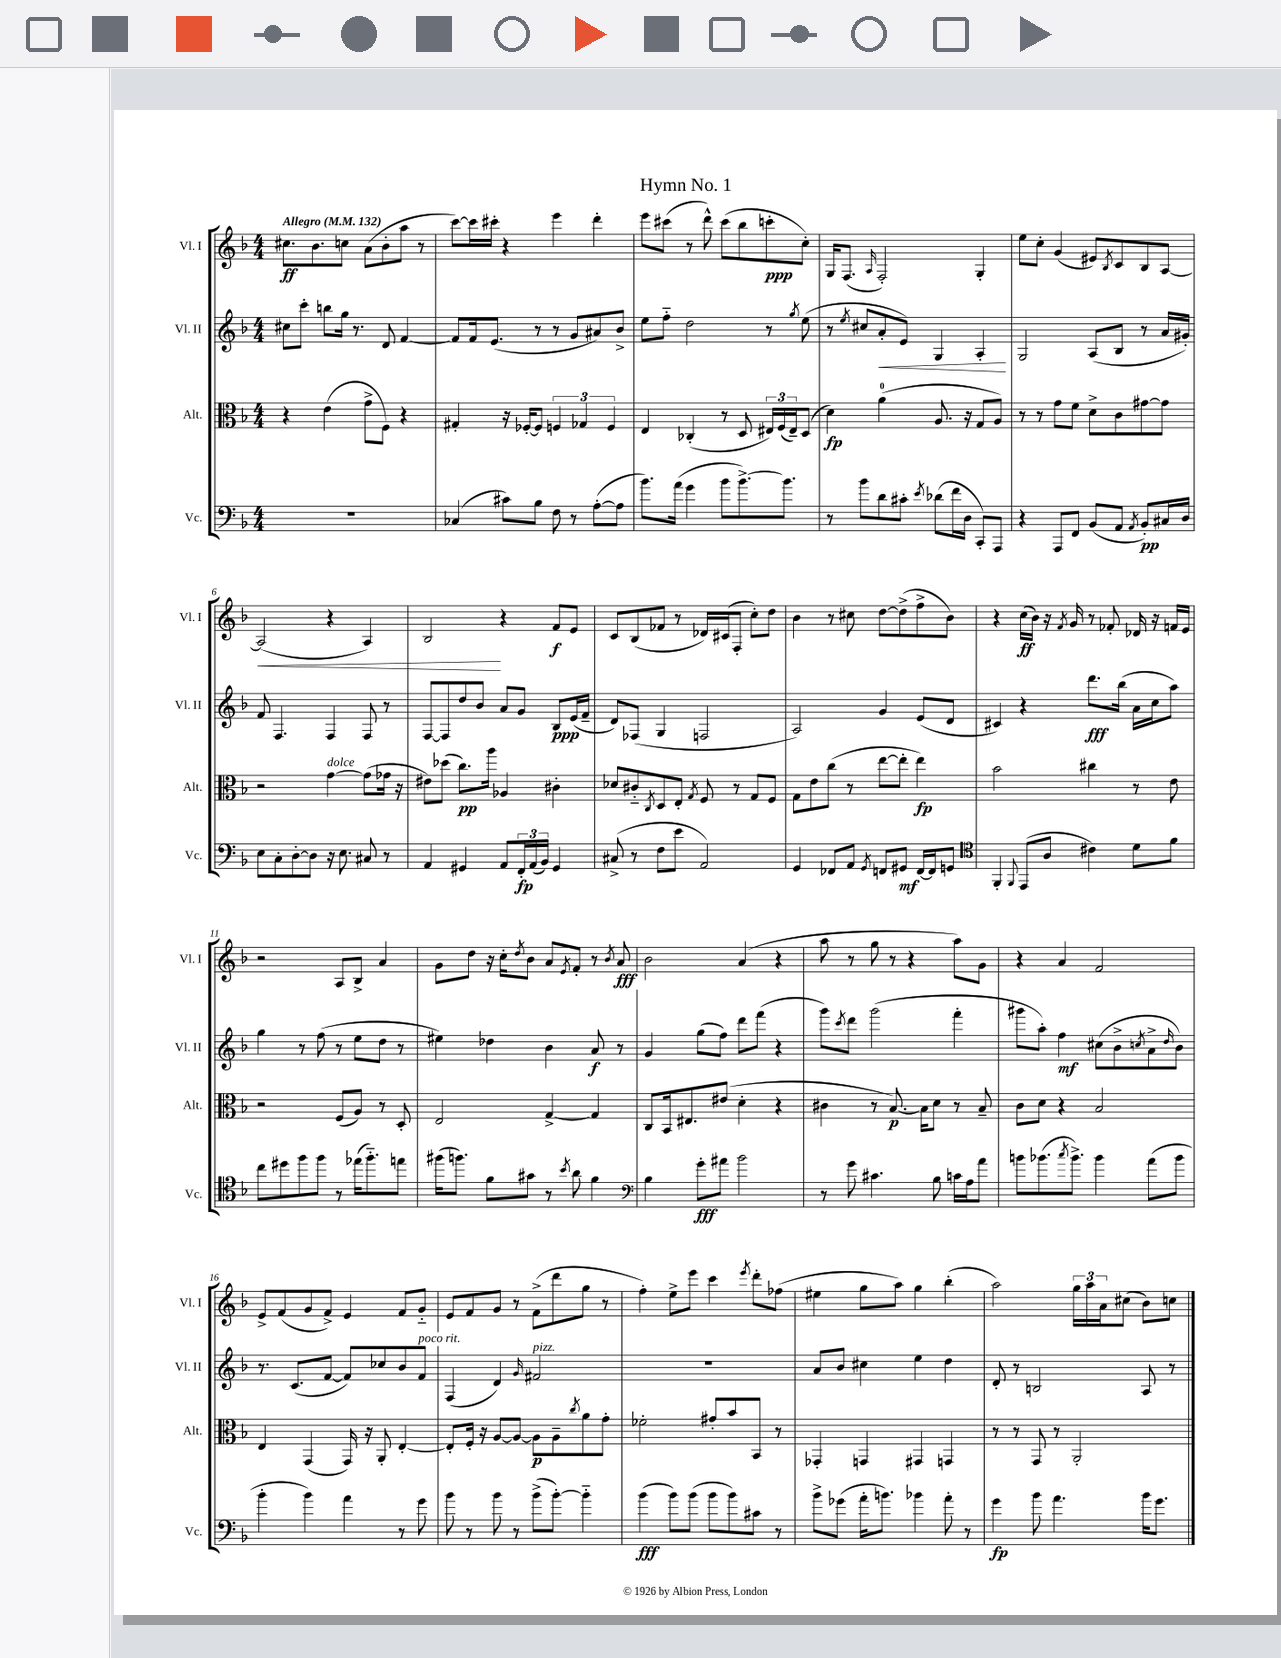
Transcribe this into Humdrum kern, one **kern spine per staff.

**kern	**kern	**kern	**kern
*staff4	*staff3	*staff2	*staff1
*clefF4	*clefC3	*clefG2	*clefG2
*k[b-]	*k[b-]	*k[b-]	*k[b-]
*M4/4	*M4/4	*M4/4	*M4/4
*MM132	*MM132	*MM132	*MM132
1r	4r	8cc#	8.cc#
.	.	8ccc'	.
.	.	.	8.b-
.	(4e	8bb	.
.	.	16gg	8cc
.	.	8.r	.
.	8g^	.	(8a
.	8F)	8d	8b-'
.	4r	[4f	8aa
.	.	.	8r
=	=	=	=
(4C-	4G#'	8f]	[8ccc)
.	.	16f	16ccc]
.	.	(8.e	16ccc#'
8c#)	16r	.	4r
.	[16F-'	.	.
8B-	8F-]	8r	.
8F	6F	8r	4eee
8r	.	8g	.
.	6G-	.	.
([8A'	.	8a#)	4ddd'
.	6F	.	.
8A]	.	8b-^	.
=	=	=	=
8.b-)	4E	8ee	8eee
.	.	8ff'~	(8ccc#
(16a	.	.	.
4g	(4C-'	2dd	8r
.	.	.	8ddd^^)
8b-	8r	.	(8ccc#
[8.b-^)	8D	.	8bb-
.	24E#)	8r	8ccc'
.	(24F	.	.
8.b-]	.	.	.
.	24E#~)	.	.
.	.	8qgg	.
.	(8D	(8ee	8cc')
=	=	=	=
8r	4d)	8r	16G
.	.	.	(8.F
.	.	8qee	.
8b-	.	8cc#	.
.	.	.	16qqA
8d	(4a	8a'	2F')
8c#'	.	8e)	.
8qe	.	.	.
(8d-	8.A	4G	.
16f	.	.	.
16D	16r	.	.
8CC')	8G	4A'	4G'
8AAA	8A)	.	.
=	=	=	=
4r	8r	2G	8ee
.	8r	.	8cc'
8AAA	8g	.	(4g
8FF	8f	.	.
(8BB-	8d^	(8A	8e#)
.	.	.	8qB-
8AA	8c	8B-	8c
8qAA	.	.	.
8BB-')	[8g#	8r	8B-
16C#	8g#]	16a	[8A
16D	.	16g#')	.
=	=	=	=
8E	2r	8f	(2A]
8C'	.	4.F	.
[8D'	.	.	.
8D]	.	.	.
16r	[4g	4F	4r
8.E	.	.	.
8C#	(8g]	8F	4A)
8r	16g-	8r	.
.	16r	.	.
=	=	=	=
4AA	8e#)	[8F	2B-
.	(8dd-	8F]	.
4GG#	8.cc)	8dd	.
.	.	8b-	.
.	16aa	.	.
8AA	4A-	8a	4r
24FF'	.	8g	.
(24AA	.	.	.
24BB-)	.	.	.
4GG#	4c#'	8B-	8f
.	.	(16e	8e
.	.	16f~	.
=	=	=	=
(8C#^	8d-	8d)	8c
8r	8c#'~	(8F-	(8B-
.	8qC	.	.
8F	8D	4G	8f-
8e	8E'	.	8r
.	8qG	.	.
2AA)	8F	2F	16d-)
.	.	.	(16c#
.	8r	.	8F'
.	8G	.	8cc')
.	8F	.	8dd
=	=	=	=
4GG	8G	2A)	4b-
.	8e	.	.
8FF-	(8cc	.	8r
8AA	8r	.	8cc#
8qGG	.	.	.
8FF	[8ee	4g	[8dd
8GG#	8ee']	.	(8dd^]
[16FF	4ee)	(8e	8ff^
16FF]	.	.	.
8GG	.	8d	8b-)
=	=	=	=
*clefC4	*	*	*
4FF'	2b-	4c#)	4r
8qqFF	.	.	.
(8EE	.	4r	(16cc
.	.	.	16b-)
8A	.	.	16r
.	.	.	8qf
.	.	.	16g
4c#)	4cc#	8.ddd	8r
.	.	.	8f-'
.	.	(16bb-	.
8d	8r	16a	16d-
.	.	16cc	16r
8f	8e	8aa)	16f
.	.	.	16e
=	=	=	=
8cc	2r	4gg	2r
8dd#	.	.	.
8ff	.	8r	.
8ff	.	(8ff	.
8r	(8F	8r	8A
(16ee-	8A)	8ee	8B-^
8.ff'~)	.	.	.
.	8r	8dd	4a
8ee	8D'	8r	.
=	=	=	=
(16ff#	2E	4ee#)	8g
8.ff)	.	.	.
.	.	.	8dd
8f	.	4dd-	16r
.	.	.	16cc'
.	.	.	8qdd
8g#	.	.	8b-
8r	[4G^	4b-	8a
8qb-	.	.	8qe
8a	.	.	8f'
4f	4G]	8a	8r
.	.	.	8qb-
.	.	8r	8a
=	=	=	=
*clefF4	*	*	*
4B-	8C	4g	2b-
.	16BB-	.	.
.	8.E#	.	.
8g'	.	(8gg	.
8a#	(8e#	8ff)	.
2b-	4d'	8ddd	(4a
.	.	(8fff	.
.	4r	4r	4r
=	=	=	=
8r	4c#	8ggg)	8aa
.	.	8qccc	.
8g	.	8ddd	8r
4.c#	8r	(2ggg	8gg
.	[8.B-)	.	8r
.	.	.	4r
.	16B-]	.	.
8B-	8d	.	.
16c	8r	4fff'	8aa)
16A	.	.	.
8a	8B-~	.	8g
=	=	=	=
8b	8c	8ggg#	4r
(8.b-	8d	8aa')	.
.	4r	4ff	4a
8qcc	.	.	.
8.b-^)	.	.	.
4b-	2B-	(8cc#	2f
.	.	8b-^	.
.	.	8qcc	.
(8a	.	8a^	.
.	.	16qqdd	.
8b-	.	8b-)	.
=	=	=	=
4b-'	4E	8.r	8e^
.	.	.	(8f
.	.	(8.c	.
4b-)	(4GG	.	8g
.	.	[8f	8f^)
4a	16GG)	8f])	4e
.	16r	.	.
.	8AA'	8cc-	.
8r	[4E'	8b-	8f
8g	.	8f	8g'~
=	=	=	=
8b-	8E']	(4F	8e
8r	16F'	.	8f
.	16r	.	.
8b-	[8A	4d)	8g
8r	8A_	.	8r
.	.	16qqg	.
(8b-^	8A]	2f#	(8f^
[8b-')	8A~	.	8ddd
.	8qcc	.	.
4b-'~]	8a	.	8gg
.	8g'	.	8r
=	=	=	=
(4b-	2f-'	1r	4ff')
8b-)	.	.	8ee^
(8b-	.	.	8eee
8b-	8g#'	.	4ccc
8b-)	8b-	.	.
.	.	.	8qeee
8c#	8BB-	.	8ddd'
8r	8r	.	(8ff-
=	=	=	=
8b-^	4GG-'	8a	4ee#
(8g-	.	8b-	.
16a'	4GG	4cc#	8gg
8.b)	.	.	.
.	.	.	8aa)
4b-	4GG#	4ee	4gg
8a'	4GG	4dd	(4bb-'
8r	.	.	.
=	=	=	=
4g	8r	8d'	2aa)
.	8r	8r	.
8b-	8GG	2B	.
4.a	8r	.	.
.	2AA'	.	24gg
.	.	.	24aa
.	.	.	24a
.	.	.	(8cc#
16b-	.	8A	8b-)
8.g	.	.	.
.	.	8r	8cc
==	==	==	==
*-	*-	*-	*-
